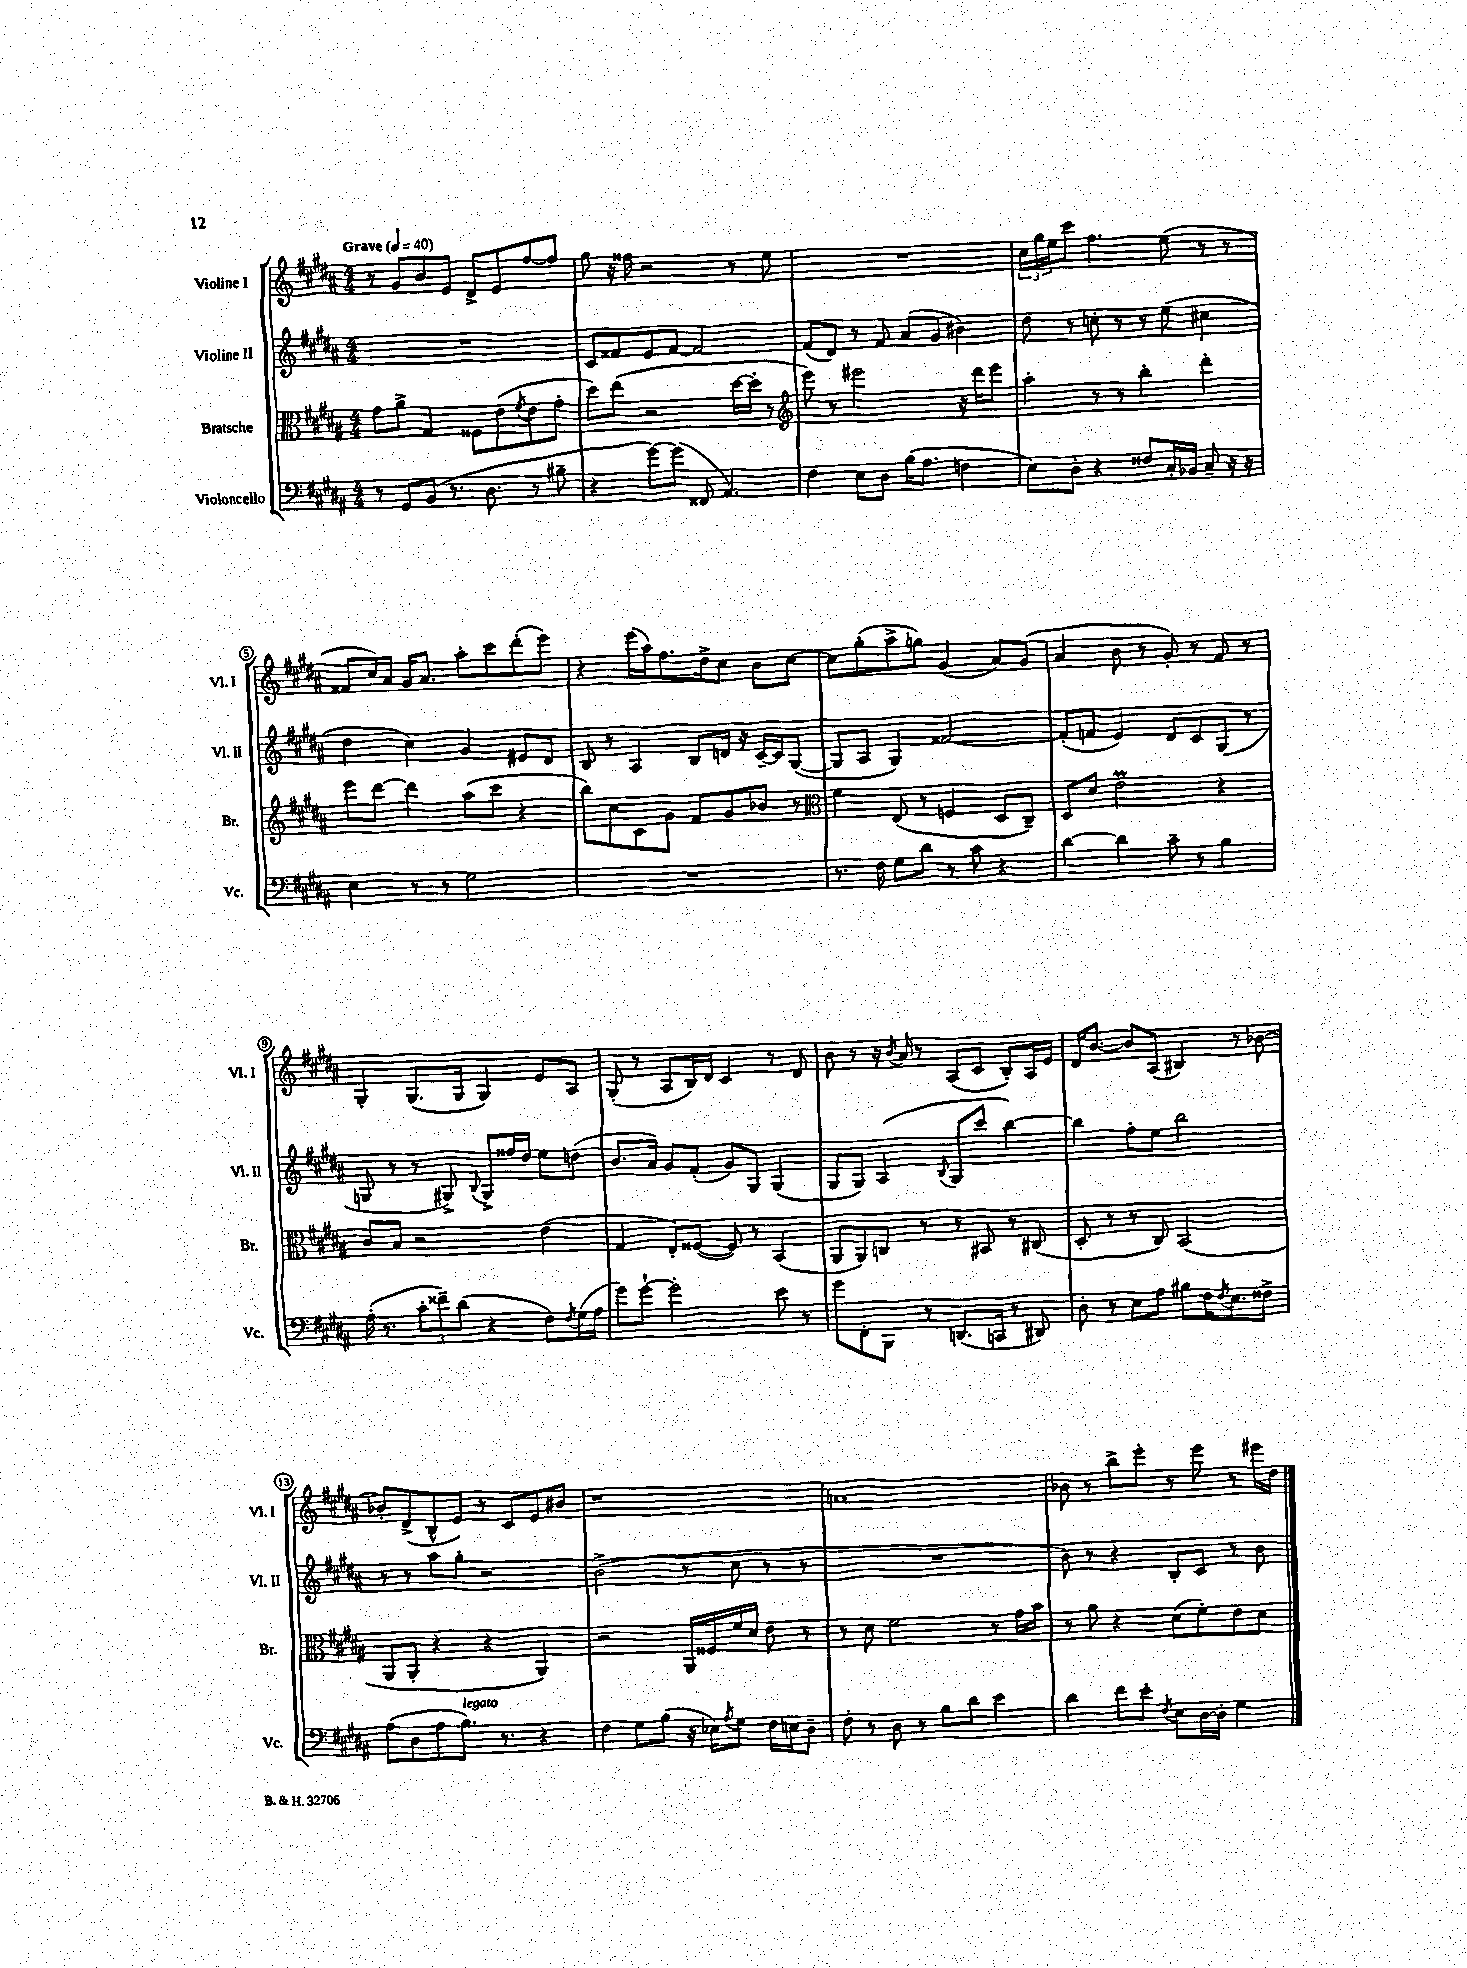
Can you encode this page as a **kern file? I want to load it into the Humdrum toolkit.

**kern	**kern	**kern	**kern
*staff4	*staff3	*staff2	*staff1
*clefF4	*clefC3	*clefG2	*clefG2
*k[f#c#g#d#a#]	*k[f#c#g#d#a#]	*k[f#c#g#d#a#]	*k[f#c#g#d#a#]
*M4/4	*M4/4	*M4/4	*M4/4
*MM40	*MM40	*MM40	*MM40
8r	8g#	1r	8r
8GG#	8a#^	.	8g#
(8BB	4G#	.	8b
8.r	.	.	8e
.	8F##	.	8d#^
8.D#	.	.	.
.	(8e	.	8e
.	8qf#	.	.
8r	8e	.	[8ff#
8B#~	8g#'	.	8ff#]
=	=	=	=
4r	8dd#)	8c#	8gg#
.	(8ee	8f##	16r
.	.	.	16ff##
[8g#)	2r	8e	2r
(8g#]	.	[8f##	.
8FF##	.	2f##]	.
4.AA#)	.	.	.
.	[16dd#	.	8r
.	16dd#']	.	.
.	8r	.	8ee
=	=	=	=
*	*clefG2	*	*
4F#	8eee)	(8f#	1r
.	8r	8d#)	.
8E	2eee#	8r	.
8D#	.	8f#	.
(16B	.	(8a#	.
8.A#	.	.	.
.	.	8g#	.
4F	16r	4b#)	.
.	16ddd#	.	.
.	8eee#	.	.
=	=	=	=
8E)	4aa#'	8dd#	24cc#
.	.	.	24gg#
.	.	.	24ee
8D#'	.	8r	8ccc#
4r	8r	8cc'	4.ff#
.	8r	8r	.
8F##	4bb'	8r	.
16C#'	.	(8ee	(8ee
16BB-	.	.	.
8C#~	4ddd#'	4cc#	8r
16r	.	.	8r
16r	.	.	.
=	=	=	=
4E	8eee	4dd#	8f##
.	[8ddd#	.	16cc#)
.	.	.	16a#
8r	4ddd#]	4cc#)	16g#
.	.	.	8.a#
8r	.	.	.
2G#	(8aa#	4g#	8aa#'
.	8ccc#	.	8ccc#
.	4r	8e#	(8ddd#'
.	.	8d#	8eee)
=	=	=	=
1r	8bb)	8B	4r
.	8cc#	8r	.
.	8c#	4A#	(16eee
.	.	.	16aa#)
.	8g#	.	8.ff#
.	8f#	8B	.
.	.	.	16dd#^
.	8g#	16d	8cc#
.	.	16r	.
.	8b-	[16c#~	8b
.	.	16c#]	.
.	8r	([8G#	[8cc#
=	=	=	=
*	*clefC3	*	*
8.r	4f#	8G#]	8cc#]
.	.	8A#	(8gg#'
16F#	.	.	.
8G#	(8E	4G#)	8aa#^
8d#	8r	.	8gg)
8r	4F	[2f##	(4g#
8c#	.	.	.
4r	8D#	.	8a#)
.	8C#~)	.	(8g#
=	=	=	=
[4d#	8D#	(8f##']	4a#
.	8d#	8f	.
4d#]	2e	4e)	8b
.	.	.	8r
8c#~	.	8d#	8g#')
8r	.	8c#	8r
4B	4r	(8G#	8f#
.	.	8r	8r
=	=	=	=
(16A#'	8c#	8G	4G#'
8.r	.	.	.
.	8B	8r	.
12c#'	2r	8r	(8.G#
12f##~)	.	.	.
.	.	8G#^)	.
(12d#	.	.	.
.	.	.	16G#
.	.	8qqB	.
4r	.	8G#^	4G#)
.	.	16ff##	.
.	.	16dd#	.
8F#)	(4e	8ee	8e
8qF#	.	.	.
(16G#	.	(8dd	8A#
16A#	.	.	.
=	=	=	=
8g#)	4G#	8.b	(8G#'
[8g#`	.	.	8r
.	.	16a#)	.
2g#']	8E')	8g#	8A#
.	([8F##	(8f#'	16B)
.	.	.	16d#
.	8F##])	8g#)	4c#
.	8r	8G#	.
8e	(4BB	(4G#	8r
8r	.	.	8d#
=	=	=	=
8g#	8AA#	8G#	8b
8FF#'	8AA#)	8G#)	8r
8BBB	8C	(4A#	16r
.	.	.	8qb
.	.	.	16a#
8r	8r	.	8r
.	.	8qqB	.
(8.DD	8r	8G#	(8A#
.	8BB#	8ccc#	8c#
16CC	.	.	.
8r	8r	[4bb)	8B')
8DD#)	(8C#	.	16A#
.	.	.	16e
=	=	=	=
8D#'	8D#'	4bb]	16d#
.	.	.	[8.b
8r	8r	.	.
8E	8r	8ff#'	8b]
8A#	8C#)	8ee	(8A#
8B#	(2BB	2bb	4B#)
16F#	.	.	.
8qF#	.	.	.
8.E	.	.	.
.	.	.	8r
8F##^	.	.	[8b-
=	=	=	=
(8A#	8AA#	8r	8b-']
8D#	8AA#'	8r	(8d#^
8A#	4r	8aa#	8B^^
8.B)	.	8gg#'	8e)
.	4r	2r	8r
8.r	.	.	.
.	.	.	8c#
4r	4AA#)	.	8e
.	.	.	8b#
=	=	=	=
4F#	2r	(2b^	1r
8G#	.	.	.
(8B	.	.	.
16r	16AA#	8r	.
16E-)	16F##	.	.
8qA#	.	.	.
8G#	16f#	8cc#	.
.	16d#	.	.
16F#	8e	8r	.
16E	.	.	.
8D#~	8r	8r	.
=	=	=	=
8F#'	8r	1r	1a
8r	8d#	.	.
8D#	2f#	.	.
8r	.	.	.
8B	.	.	.
8d#	.	.	.
4e	8r	.	.
.	16g#	.	.
.	16b	.	.
=	=	=	=
4d#	8r	8b)	8b-
.	8a#	8r	8r
8f#	4r	4r	8bb^
8e'	.	.	8eee'
8qF#	.	.	.
8E	(8d#	8B'	8r
[16D#	8f#')	8c#	8eee
16D#']	.	.	.
4G#	8e	8r	8r
.	8d#	8b	16eee#
.	.	.	16dd#
==	==	==	==
*-	*-	*-	*-
